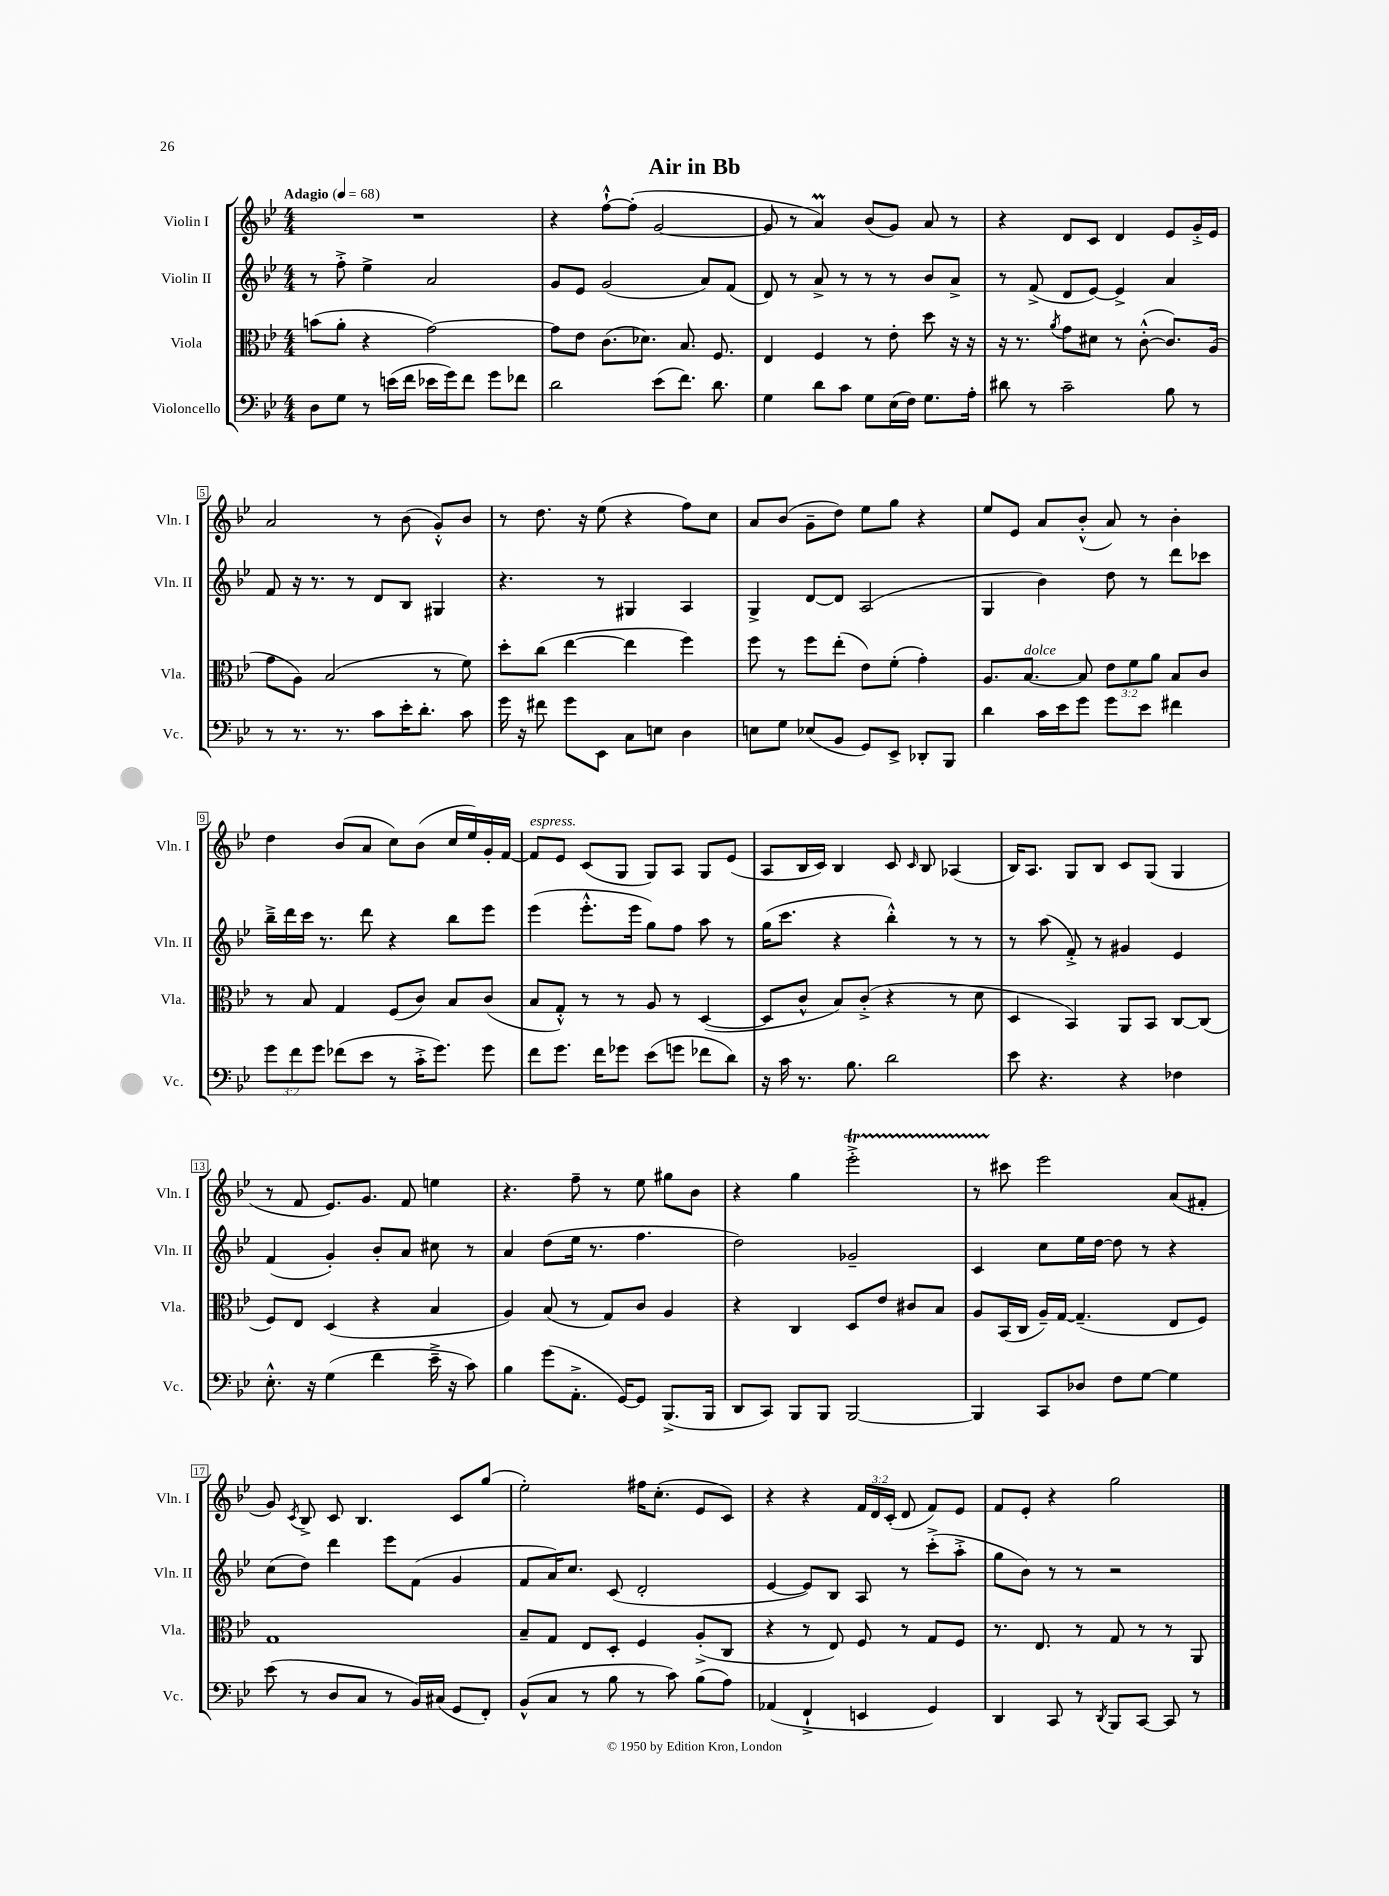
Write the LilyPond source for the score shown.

\header { title = "Air in Bb" }
<<
\new StaffGroup <<
\new Staff = "s0" \with { instrumentName = "Violin I" shortInstrumentName = "Vln. I" } {
    \clef treble \key bes \major \numericTimeSignature \time 4/4 \override Staff.TupletNumber.text = #tuplet-number::calc-fraction-text \tempo "Adagio" 4 = 68
    \autoBeamOff R1 |
    r4 f''8[~-!-^ f''8]-.( g'2~ |
    g'8 r8 a'4\prall) bes'8[( g'8]) a'8 r8 |
    r4 d'8[ c'8] d'4 ees'8[ g'16-.-> ees'16] |
    a'2 r8 bes'8( g'8[-.-^) bes'8] |
    r8 d''8. r16 ees''8( r4 f''8[) c''8] |
    a'8[ bes'8]( g'8[-- d''8]) ees''8[ g''8] r4 |
    ees''8[ ees'8] a'8[ bes'8]-.-^( a'8) r8 bes'4-. |
    d''4 bes'8[( a'8] c''8[) bes'8]( c''16[ ees''16) g'16-. f'16]~ |
    f'8[^\markup { \italic "espress." } ees'8] c'8[( g8] g8[) a8] g8[ ees'8]( |
    a8[ bes16 c'16]) bes4 c'8 \grace { c'16 } bes8 aes4( |
    bes16[) a8.] g8[ bes8] c'8[ g8]( g4 |
    r8 f'8 ees'8.[) g'8.] f'8 e''4 |
    r4. f''8-- r8 ees''8 gis''8[ bes'8] |
    r4 g''4 ees'''2-.->\startTrillSpan |
    r8 cis'''8\stopTrillSpan ees'''2 a'8[( fis'8]-. |
    g'8) \acciaccatura { c'8 } bes8-> c'8 bes4. c'8[ g''8]( |
    ees''2-.) fis''16[ c''8.]-.( ees'8[ c'8]) |
    r4 r4 \tuplet 3/2 { f'16[ d'16 c'16]-.( } d'8 f'8[) ees'8] |
    f'8[ ees'8]-. r4 g''2 \bar "|." |
}
\new Staff = "s1" \with { instrumentName = "Violin II" shortInstrumentName = "Vln. II" } {
    \clef treble \key bes \major \numericTimeSignature \time 4/4
    \autoBeamOff r8 f''8-.-> ees''4-> a'2 |
    g'8[ ees'8] g'2( a'8[) f'8]( |
    d'8) r8 a'8-> r8 r8 r8 bes'8[ a'8]-> |
    r8 f'8->( d'8[ ees'8]~) ees'4-> a'4 |
    f'8 r16 r8. r8 d'8[ bes8] gis4 |
    r4. r8 gis4 a4 |
    g4-> d'8[~ d'8] a2( |
    g4 bes'4) d''8 r8 d'''8[ ces'''8] |
    bes''16[---> d'''16 c'''16] r8. d'''8 r4 bes''8[ ees'''8] |
    ees'''4( ees'''8.[-.-^ ees'''16] g''8[) f''8] a''8 r8 |
    g''16[( c'''8.] r4 bes''4-.-^) r8 r8 |
    r8 a''8( f'8-.->) r8 gis'4 ees'4 |
    f'4( g'4-.) bes'8[-. a'8] cis''8 r8 |
    a'4 d''8[( ees''16] r8. f''4. |
    d''2) ges'2-- |
    c'4 c''8[ ees''16 d''16]~ d''8 r8 r4 |
    c''8[( d''8]) d'''4 ees'''8[ f'8]( g'4 |
    f'8[ a'16) c''8.] c'8( d'2-. |
    ees'4~ ees'8[) bes8] a8 r8 c'''8[-.->( a''8]-.-> |
    g''8[ bes'8]) r8 r8 r2 \bar "|." |
}
\new Staff = "s2" \with { instrumentName = "Viola" shortInstrumentName = "Vla." } {
    \clef alto \key bes \major \numericTimeSignature \time 4/4 \override Staff.TupletNumber.text = #tuplet-number::calc-fraction-text
    \autoBeamOff b'8[( a'8]-. r4 g'2~) |
    g'8[ ees'8] c'8.[( des'8.]) bes8. f8. |
    ees4 f4 r8 ees'8-. d''8 r16 r16 |
    r16 r8. \acciaccatura { a'8 } g'8[ dis'8] r8 c'8~-.-^( c'8.[) a16]( |
    g'8[ a8]) bes2( r8 f'8) |
    d''8[-. c''8]( ees''4~ ees''4 f''4) |
    f''8 r8 f''8[ ees''8]-.( ees'8[) f'8]-.( g'4-.) |
    a8.[ bes8.]~^\markup { \italic "dolce" } bes8 \tuplet 3/2 { ees'8[ f'8 a'8] } bes8[ c'8] |
    r8 bes8 g4 f8[( c'8]) bes8[ c'8]( |
    bes8[ g8]-.-^) r8 r8 a8 r8 d4~( |
    d8[ c'8]-^ bes8[) c'8]-.->( r4 r8 d'8 |
    d4 bes,4) a,8[ bes,8] c8[~ c8]( |
    f8[) ees8] d4( r4 bes4 |
    a4) bes8( r8 g8[) c'8] a4 |
    r4 c4 d8[ ees'8] cis'8[ bes8] |
    a8[ bes,16( c16] a16[--) g16]~ g4.--( ees8[ f8]) |
    g1 |
    bes8[-- g8] ees8[ d8]-. f4 a8[-.->( c8] |
    r4 r8 ees8) f8 r8 g8[ f8] |
    r8. ees8. r8 g8 r8 r8 a,8 \bar "|." |
}
\new Staff = "s3" \with { instrumentName = "Violoncello" shortInstrumentName = "Vc." } {
    \clef bass \key bes \major \numericTimeSignature \time 4/4 \override Staff.TupletNumber.text = #tuplet-number::calc-fraction-text
    \autoBeamOff d8[ g8] r8 e'16[( f'16] ees'16[ g'16) f'8] g'8[ fes'8] |
    d'2 ees'8[( f'8.]) d'8. |
    g4 d'8[ c'8] g8[ ees16( f16]) g8.[ a16]-. |
    dis'8 r8 c'2-- bes8 r8 |
    r8 r8. r8. c'8[ ees'16-. d'8.]-. c'8 |
    g'16 r16 fis'8 g'8[ ees,8] c8[ e8] d4 |
    e8[ g8] ees8[( bes,8] g,8[) ees,8]-> des,8[-. bes,,8] |
    d'4 c'16[ ees'16 g'8] g'8[ ees'8] fis'4 |
    \tuplet 3/2 { g'8[ f'8 g'8] } fes'8[( ees'8] r8 c'16[-.-> g'8.]) g'8 |
    f'8[ g'8.] f'16[ ges'8] ees'8[( g'8] fes'8[ d'8]) |
    r16 c'16 r8. bes8. d'2 |
    ees'8 r4. r4 fes4 |
    ees8.-.-^ r16 g4( f'4 ees'16---> r16 c'8) |
    bes4 g'8[( a,8.]-.-> g,16[~) g,8] bes,,8.[->( bes,,16] |
    d,8[ c,8]) bes,,8[ bes,,8] bes,,2~ |
    bes,,4 c,8[ des8] f8[ g8]~ g4 |
    ees'8( r8 d8[ c8] r8 bes,16[) cis16]( g,8[ f,8]-.) |
    bes,8[-^( c8] r8 bes8 r8 c'8) bes8[( a8]) |
    aes,4( f,4-!-> e,4 g,4) |
    d,4 c,8 r8 \acciaccatura { d,8 } bes,,8[ c,8]~ c,8 r8 \bar "|." |
}
>>
>>
\layout { \context { \Score \override BarNumber.stencil = #(make-stencil-boxer 0.1 0.3 ly:text-interface::print) } }
